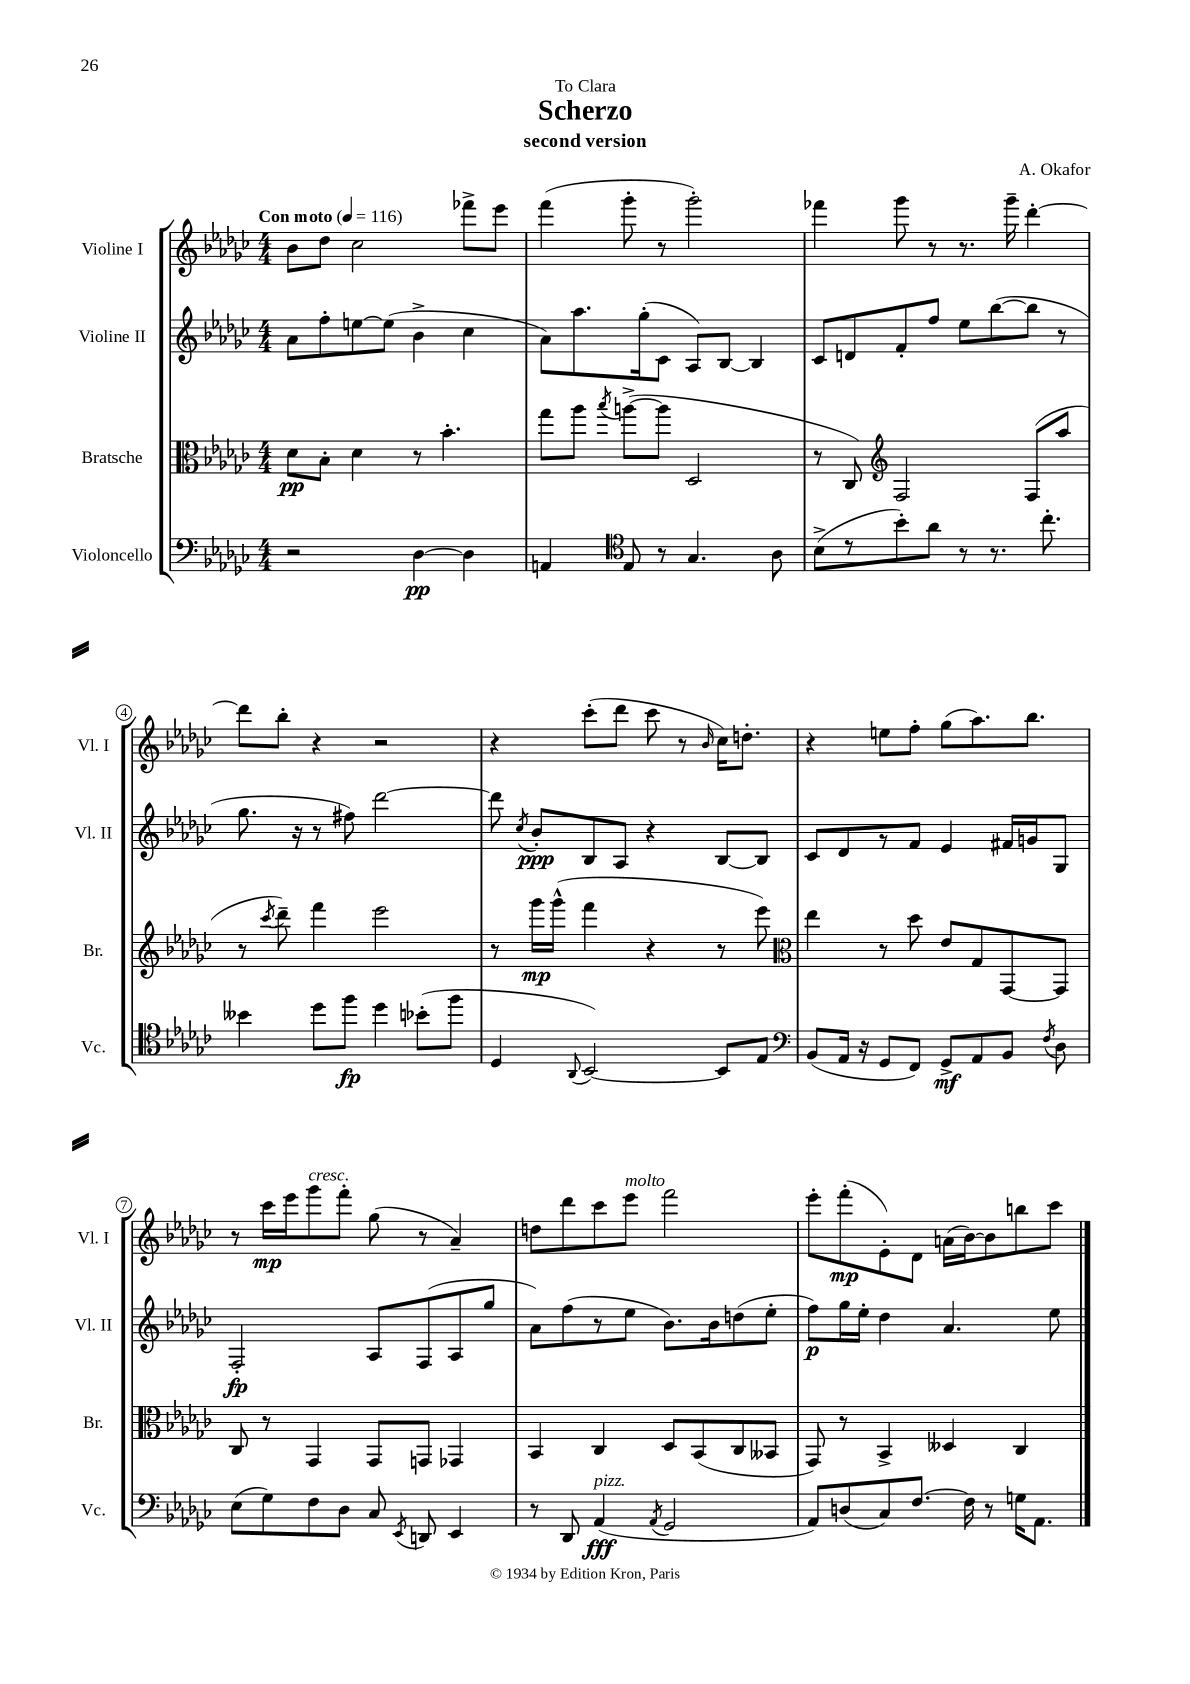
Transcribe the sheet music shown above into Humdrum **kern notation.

**kern	**dynam	**kern	**dynam	**kern	**dynam	**kern	**dynam
*part4	*part4	*part3	*part3	*part2	*part2	*part1	*part1
*staff4	*staff4	*staff3	*staff3	*staff2	*staff2	*staff1	*staff1
*I"Violoncello	*	*I"Bratsche	*	*I"Violine II	*	*I"Violine I	*
*I'Vc.	*	*I'Br.	*	*I'Vl. II	*	*I'Vl. I	*
*clefF4	*	*clefC3	*	*clefG2	*	*clefG2	*
*k[b-e-a-d-g-c-]	*	*k[b-e-a-d-g-c-]	*	*k[b-e-a-d-g-c-]	*	*k[b-e-a-d-g-c-]	*
*M4/4	*	*M4/4	*	*M4/4	*	*M4/4	*
*MM116	*	*MM116	*	*MM116	*	*MM116	*
=1	=1	=1	=1	=1	=1	=1	=1
!	!	!	!	!	!	!LO:TX:a:B:t=Con moto	!
2r	.	8d-\L	pp	8a-\L	.	8b-\L	.
.	.	8B-'\J	.	8ff'\	.	8dd-\J	.
.	.	4d-\	.	[8een\	.	2cc-\	.
.	.	.	.	(8ee\J]	.	.	.
[4D-\	pp	8r	.	4b-^\	.	.	.
.	.	4.b-'\	.	.	.	.	.
4D-\]	.	.	.	4cc-\	.	8fff-X^\L	.
.	.	.	.	.	.	8eee-\J	.
=2	=2	=2	=2	=2	=2	=2	=2
4AAn/	.	8gg-\L	.	8a-\L)	.	(4fff\	.
.	.	8aa-\J	.	8.aa-\	.	.	.
*clefC4	*	*	*	*	*	*	*
.	.	8qbb-/	.	.	.	.	.
8E-/	.	([8aan^\L	.	.	.	8ggg-'\	.
.	.	.	.	(16gg-'\k	.	.	.
8r	.	8aa\J]	.	8c-\J	.	8r	.
4.G-/	.	2D-/	.	8A-/L)	.	2ggg-'\)	.
.	.	.	.	[8B-/J	.	.	.
.	.	.	.	4B-/]	.	.	.
8A-\	.	.	.	.	.	.	.
=3	=3	=3	=3	=3	=3	=3	=3
(8B-^\L	.	8r	.	8c-/L	.	4fff-X\	.
8r	.	8C-/)	.	8dn/	.	.	.
*	*	*clefG2	*	*	*	*	*
8b-'\)	.	2F/	.	8f'/	.	8ggg-\	.
8a-\J	.	.	.	8ff/J	.	8r	.
8r	.	.	.	8ee-\L	.	8.r	.
8.r	.	.	.	([8bb-\	.	.	.
.	.	.	.	.	.	16ggg-~\	.
.	.	(8F/L	.	8bb-\J]	.	[4ddd-'\	.
8.cc-'\	.	.	.	.	.	.	.
.	.	8aa-/J	.	8r	.	.	.
!!LO:LB:g=z
=4	=4	=4	=4	=4	=4	=4	=4
4b--X\	.	8r	.	8.gg-\	.	8ddd-\L]	.
.	.	8qccc-/	.	.	.	.	.
.	.	8ddd-~\)	.	.	.	8bb-'\J	.
.	.	.	.	16r	.	.	.
8dd-\L	.	4fff\	.	8r	.	4r	.
8ff\J	fp	.	.	8ff#X\)	.	.	.
4dd-\	.	2eee-\	.	[2ddd-\	.	2r	.
(8b-X'\L	.	.	.	.	.	.	.
8ff\J	.	.	.	.	.	.	.
=5	=5	=5	=5	=5	=5	=5	=5
4D-/	.	8r	.	8ddd-\]	.	4r	.
.	.	.	.	8qcc-/	.	.	.
.	.	16ggg-\LL	mp	8b-'/L	ppp	.	.
.	.	(16ggg-^^\JJ	.	.	.	.	.
8qqAA-/	.	.	.	.	.	.	.
[2BB-/)	.	4fff\	.	8B-/	.	(8ccc-'\L	.
.	.	.	.	8A-/J	.	8ddd-\J	.
.	.	4r	.	4r	.	8ccc-\	.
.	.	.	.	.	.	8r	.
.	.	.	.	.	.	16qqb-/	.
8BB-/L]	.	8r	.	[8B-/L	.	16cc-\KL)	.
.	.	.	.	.	.	8.ddn'\J	.
8E-/J	.	8eee-\)	.	8B-/J]	.	.	.
=6	=6	=6	=6	=6	=6	=6	=6
*clefF4	*	*clefC3	*	*	*	*	*
(8BB-/L	.	4ee-\	.	8c-/L	.	4r	.
16AA-/Jk	.	.	.	8d-/	.	.	.
16r	.	.	.	.	.	.	.
8GG-/L	.	8r	.	8r	.	8een\L	.
8FF/J)	.	8dd-\	.	8f/J	.	8ff'\J	.
8GG-^/L	mf	8e-/L	.	4e-/	.	(8gg-\L	.
8AA-/	.	8G-/	.	.	.	8.aa-\)	.
8BB-/J	.	[8GG-/	.	16f#X/LL	.	.	.
.	.	.	.	16gn/J	.	8.bb-\J	.
8qF/	.	.	.	.	.	.	.
8D-\	.	8GG-/J]	.	8G-/J	.	.	.
!!LO:LB:g=z
=7	=7	=7	=7	=7	=7	=7	=7
(8E-\L	.	8C-/	.	2F'/	fp	8r	.
8G-\)	.	8r	.	.	.	16ccc-\LL	mp
.	.	.	.	.	.	16eee-\J	.
!	!	!	!	!	!	!LO:TX:a:i:t=cresc.	!
8F\	.	4GG-/	.	.	.	8ggg-\	.
8D-\J	.	.	.	.	.	8fff'\J	.
8C-/	.	8GG-/L	.	8A-/L	.	(8gg-\	.
8qEE-/	.	.	.	.	.	.	.
8DDn/	.	8GGn/J	.	(8F/	.	8r	.
4EE-/	.	4GG-X/	.	8A-/	.	4a-~/)	.
.	.	.	.	8gg-/J	.	.	.
=8	=8	=8	=8	=8	=8	=8	=8
8r	.	4BB-/	.	8a-\L)	.	8ddn\L	.
8DD-/	.	.	.	(8ff\	.	8ddd-\	.
!LO:TX:a:i:t=pizz.	!	!	!	!	!	!	!
(4AA-/	fff	4C-/	.	8r	.	8ccc-\	.
!	!	!	!	!	!	!LO:TX:a:i:t=molto	!
.	.	.	.	8ee-\J	.	8eee-\J	.
8qAA-/	.	.	.	.	.	.	.
2GG-/	.	8D-/L	.	8.b-\L)	.	2fff\	.
.	.	(8BB-/	.	.	.	.	.
.	.	.	.	16b-\k	.	.	.
.	.	8C-/	.	(8ddn\	.	.	.
.	.	8BB--X/J	.	8ee-'\J	.	.	.
=9	=9	=9	=9	=9	=9	=9	=9
8AA-/L)	.	8GG-/)	.	8ff\L)	p	8eee-'\L	.
(8Dn/	.	8r	.	16gg-\L	.	(8fff'\	mp
.	.	.	.	16ee-'\JJ	.	.	.
8C-/)	.	4BB-^/	.	4dd-\	.	8e-'\)	.
[8.F/J	.	.	.	.	.	8d-\J	.
.	.	4D--X/	.	4.a-/	.	(16an\LL	.
16F\]	.	.	.	.	.	[16b-\J)	.
8r	.	.	.	.	.	8b-\]	.
16Gn\KL	.	4C-/	.	.	.	8bbn\	.
8.AA-\J	.	.	.	.	.	.	.
.	.	.	.	8ee-\	.	8ccc-\J	.
==	==	==	==	==	==	==	==
*-	*-	*-	*-	*-	*-	*-	*-
